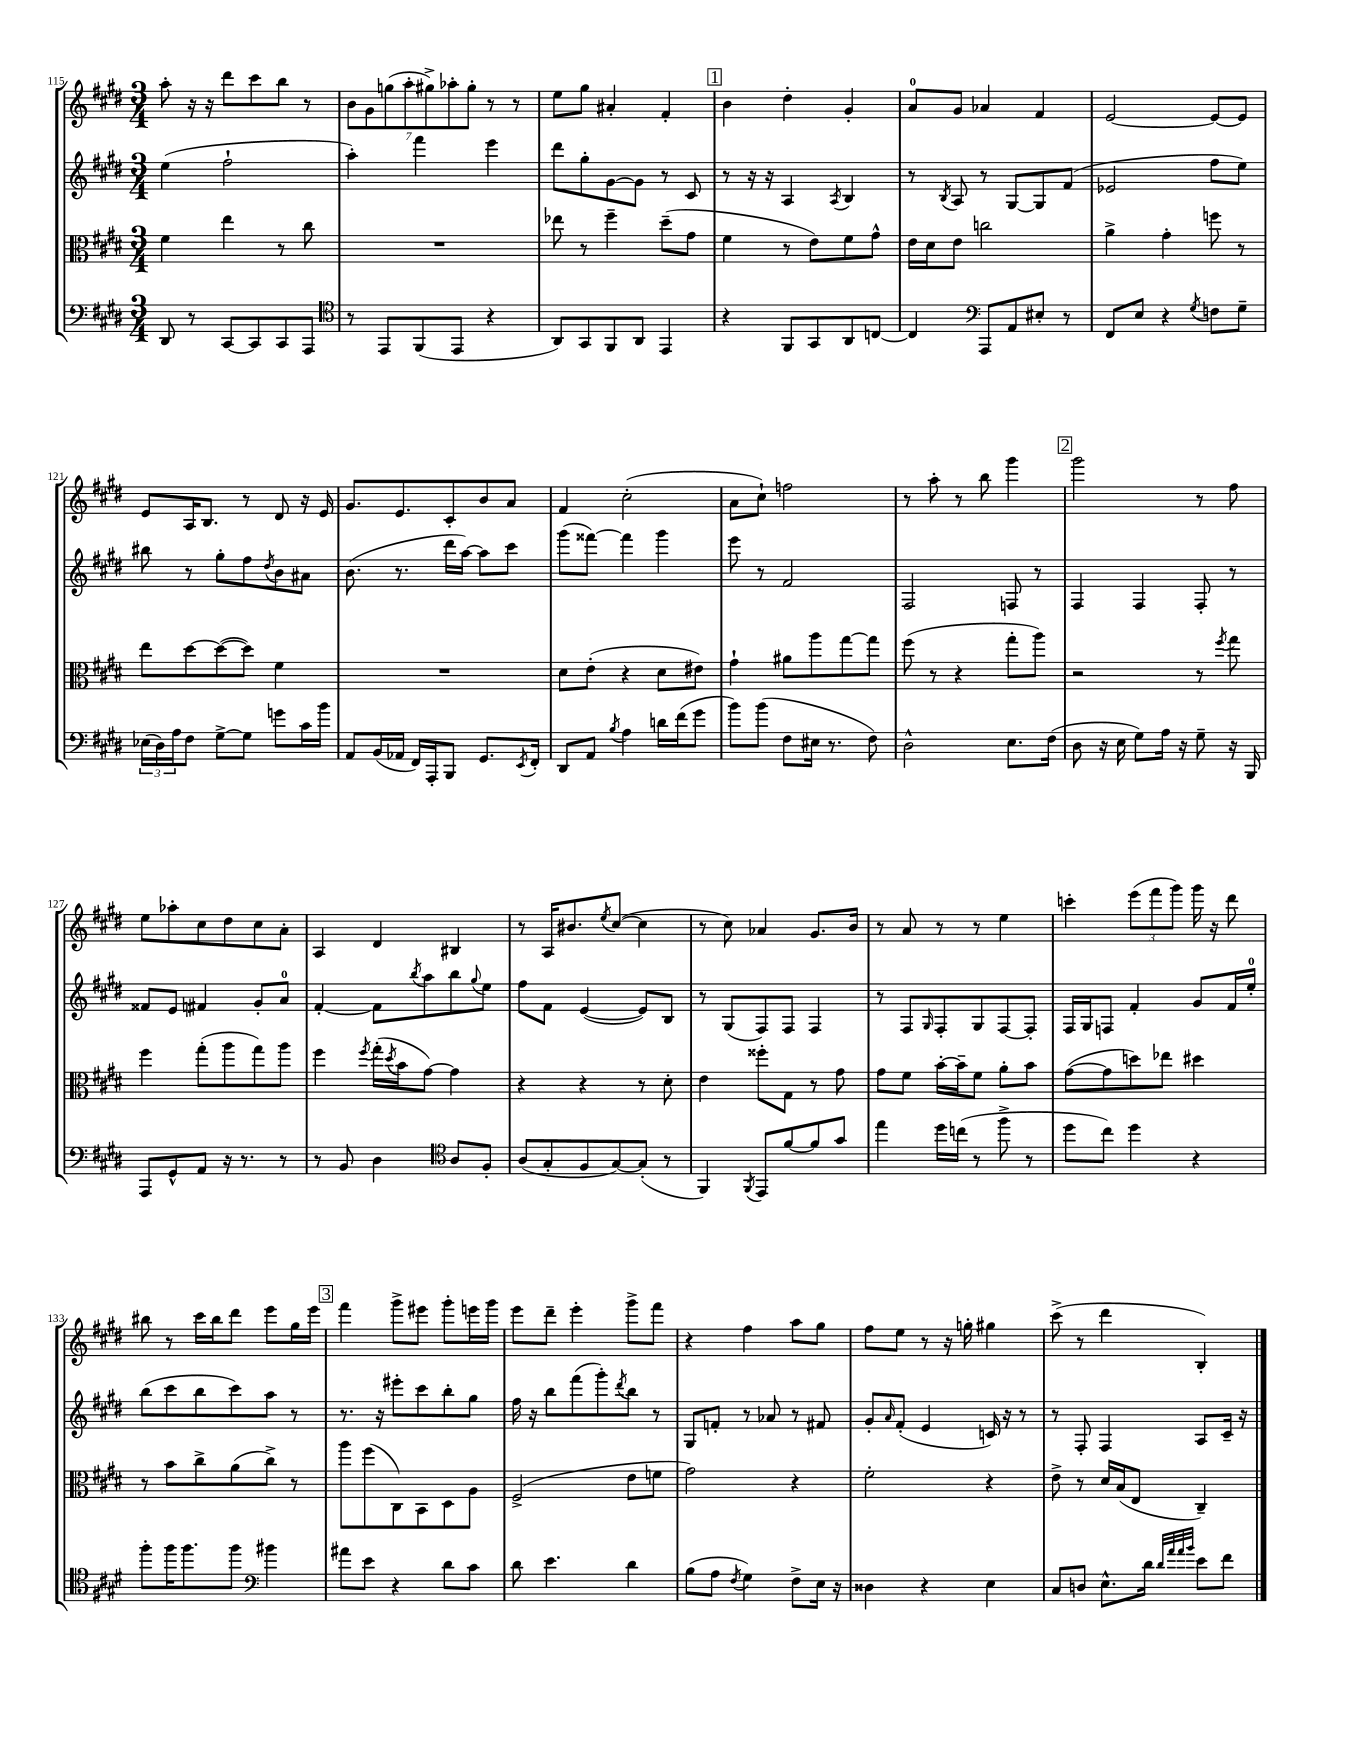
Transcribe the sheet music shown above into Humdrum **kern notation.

**kern	**kern	**kern	**kern
*part4	*part3	*part2	*part1
*staff4	*staff3	*staff2	*staff1
*clefF4	*clefC3	*clefG2	*clefG2
*k[f#c#g#d#]	*k[f#c#g#d#]	*k[f#c#g#d#]	*k[f#c#g#d#]
*M3/4	*M3/4	*M3/4	*M3/4
=115	=115	=115	=115
8DD#/	4f#\	(4ee\	8aa'\
8r	.	.	16r
.	.	.	16r
[8CC#/L	4ee\	2ff#`\	8ddd#\L
8CC#/]	.	.	8ccc#\
8CC#/	8r	.	8bb\J
8AAA/J	8cc#\	.	8r
=116	=116	=116	=116
*clefC4	*	*	*
8r	2.r	4aa'\)	14b\L
.	.	.	14g#\
8EE/L	.	.	.
.	.	.	(14ggn\
.	.	.	14aa'\
(8FF#/	.	4fff#\	.
.	.	.	14gg#X^\)
.	.	.	14aa-X'\
8EE/J	.	.	.
.	.	.	14gg#'\J
4r	.	4eee\	8r
.	.	.	8r
=117	=117	=117	=117
8AA/L)	8ee-X\	8ddd#\L	8ee\L
8GG#/	8r	8gg#'\	8gg#\J
8FF#/	4ff#~\	[8g#\	4a#X'/
8AA/J	.	8g#\J]	.
4EE/	(8dd#~\L	8r	4f#'/
.	8g#\J	8c#/	.
!!LO:REH:place=s1:t=1
=118	=118	=118	=118
4r	4f#\	8r	4b\
.	.	16r	.
.	.	16r	.
8FF#/L	8r	4A/	4dd#'\
8GG#/	8e\L)	.	.
.	.	8qA/	.
8AA/	8f#\	4B/	4g#'/
[8Cn/J	8g#^^\J	.	.
=119	=119	=119	=119
4C/]	16e\LL	8r	8a/L
.	16d#\J	.	.
.	.	8qB/	.
.	8e\J	8A/	8g#/J
*clefF4	*	*	*
8AAA/L	2ccn\	8r	4a-X/
8AA/	.	[8G#/L	.
8E#X'/J	.	8G#/]	4f#/
8r	.	(8f#/J	.
=120	=120	=120	=120
8FF#/L	4a^\	2e-X/	[2e/
8E/J	.	.	.
4r	4g#'\	.	.
8qG#/	.	.	.
8Fn\L	8ffn\	8ff#\L	8e/L_
8G#~\J	8r	8ee\J)	8e/J]
!!LO:LB:g=z
=121	=121	=121	=121
(24E-X\LL	8ee\L	8bb#X\	8e/L
24D#\)	.	.	.
24A\J	.	.	.
8F#\J	[8dd#\	8r	16A/K
.	.	.	8.B/J
[8G#^\L	(8dd#\_	8gg#'\L	.
8G#\J]	8dd#\J])	8ff#\	8r
.	.	8qdd#/	.
8gn\L	4f#\	8b\	8d#/
16c#\L	.	8a#X\J	16r
16b\JJ	.	.	16e/
=122	=122	=122	=122
8AA/L	2.r	(8.b\	8.g#/L
(16BB/L	.	.	.
16AA-X/JJ	.	8.r	8.e/
16FF#/LL)	.	.	.
16AAA'/J	.	.	.
8BBB/J	.	16ddd#\LL	8c#'/
.	.	[16aa\JJ)	.
8.GG#/L	.	8aa\L]	8b/
.	.	8ccc#\J	8a/J
8qEE/	.	.	.
16FF#'/Jk	.	.	.
=123	=123	=123	=123
8DD#/L	8d#\L	(8ggg#\L	4f#/
8AA/J	(8e'\J	[8fff##X\J)	.
8qB/	.	.	.
4A\	4r	4fff##\]	(2cc#'\
16dn\LL	8d#\L	4ggg#\	.
(16f#\J	.	.	.
8g#\J	8e#X\J)	.	.
=124	=124	=124	=124
8b\L)	4g#`\	8eee\	8a\L
(8b\J	.	8r	8cc#`\J)
8F#\L	8a#X\L	2f#/	2ffn\
16E#X\Jk	8aa\	.	.
8.r	.	.	.
.	[8gg#\	.	.
8F#\)	8gg#\J]	.	.
=125	=125	=125	=125
2D#^^\	(8ff#\	2F#/	8r
.	8r	.	8aa'\
.	4r	.	8r
.	.	.	8bb\
8.E\L	8gg#'\L	8Fn/	4ggg#\
.	8aa\J)	8r	.
(16F#\Jk	.	.	.
!!LO:REH:place=s1:t=2
=126	=126	=126	=126
8D#\	2r	4F#/	2ggg#\
16r	.	.	.
16E\	.	.	.
8G#\L)	.	4F#/	.
16A\Jk	.	.	.
16r	.	.	.
8G#~\	8r	8F#'/	8r
.	8qff#/	.	.
16r	8gg#\	8r	8ff#\
16BBB/	.	.	.
!!LO:LB:g=z
=127	=127	=127	=127
8AAA/L	4ff#\	8f##X/L	8ee\L
8GG#^^/	.	8e/J	8aa-X'\
8AA/J	(8gg#'\L	4f#X/	8cc#\
16r	8aa\	.	8dd#\
8.r	.	.	.
.	8gg#\)	8g#'/L	8cc#\
8r	8aa\J	8a/J	8a'\J
=128	=128	=128	=128
8r	4ff#\	[4f#'/	4A/
8BB/	.	.	.
.	8qff#/	.	.
4D#\	(16gg#'\LL	8f#\L]	4d#/
.	8qdd#/	.	.
.	16b\J	.	.
.	.	8qbb/	.
.	[8g#\J)	8aa\	.
*clefC4	*	*	*
8A/L	4g#\]	8bb\	4B#X/
.	.	8qqgg#/	.
8F#'/J	.	8ee\J	.
=129	=129	=129	=129
(8A/L	4r	8ff#\L	8r
8G#'/	.	8f#\J	16A/KL
.	.	.	8.b#X/
8F#/	4r	([4e/	.
.	.	.	8qee/
[8G#/)	.	.	([8cc#/J
(8G#'/J]	8r	8e/L])	4cc#\]
8r	8d#'\	8B/J	.
=130	=130	=130	=130
4FF#/)	4e\	8r	8r
.	.	(8G#/L	8cc#\)
8qFF#/	.	.	.
8EE/L	8ff##X'\L	8F#/)	4a-X/
[8f#/	8G#\J	8F#/J	.
8f#/]	8r	4F#/	8.g#/L
8g#/J	8g#\	.	.
.	.	.	16b/Jk
=131	=131	=131	=131
4ee\	8g#\L	8r	8r
.	8f#\J	8F#/L	8a/
.	.	16qqG#/	.
16dd#\LL	[16b'\LL	8F#'/	8r
(16ccn\JJ	16b~\J]	.	.
8r	8f#\J	8G#/	8r
8ff#^\	8a'\L	[8F#/	4ee\
8r	8b\J	8F#'/J]	.
=132	=132	=132	=132
8dd#\L	([8g#\L	16F#/LL	4cccn'\
.	.	16G#/J	.
8cc#\J)	8g#\]	8Fn/J	.
4dd#\	8ddn\)	4f#'/	(12eee\L
.	.	.	12fff#\
.	8ee-X\J	.	.
.	.	.	12ggg#\J)
4r	4dd#X\	8g#/L	16ggg#\
.	.	.	16r
.	.	16f#/L	8ddd#\
.	.	16ee'/JJ	.
!!LO:LB:g=z
=133	=133	=133	=133
8ff#'\L	8r	(8bb\L	8bb#X\
16ff#\K	8b\L	8ccc#\	8r
8.ff#\	.	.	.
.	8cc#^\	8bb\	16ccc#\LL
.	.	.	16bb#\J
8ff#\J	(8a\	8ccc#\)	8ddd#\J
*clefF4	*	*	*
4b#X\	8cc#^\J)	8aa\J	8eee\L
.	8r	8r	16gg#\L
.	.	.	16eee\JJ
!!LO:REH:place=s1:t=3
=134	=134	=134	=134
8a#X\L	8aa\L	8.r	4fff#\
8e\J	(8ff#\	.	.
.	.	16r	.
4r	8C#\)	8eee#X'\L	8ggg#^\L
.	8BB\	8ccc#\	8eee#X\J
8d#\L	8D#\	8bb'\	8ggg#'\L
8c#\J	8A\J	8gg#\J	16eeen\L
.	.	.	16ggg#\JJ
=135	=135	=135	=135
8d#\	(2F#^/	16ff#\	8eee\L
.	.	16r	.
4.e\	.	8bb\L	8ddd#~\J
.	.	(8fff#\	4eee'\
.	.	8ggg#'\)	.
.	.	8qddd#/	.
4d#\	8e\L	8bb\J	8ggg#^\L
.	8fn\J	8r	8fff#\J
=136	=136	=136	=136
(8B\L	2g#\)	8G#/L	4r
8A\J	.	8fn'/J	.
8qF#/	.	.	.
4G#\)	.	8r	4ff#\
.	.	8a-X/	.
8F#^\L	4r	8r	8aa\L
16E\Jk	.	8f#X/	8gg#\J
16r	.	.	.
=137	=137	=137	=137
4D##X\	2f#'\	8g#'/L	8ff#\L
.	.	16qqa/	.
.	.	(8f#'/J	8ee\J
4r	.	4e/	8r
.	.	.	16r
.	.	.	16ggn'\
4E\	4r	16cn/)	4gg#X\
.	.	16r	.
.	.	8r	.
=138	=138	=138	=138
8C#/L	8e^\	8r	(8ccc#^\
8Dn/J	8r	8F#'/	8r
8.E^^\L	16d#/LL	4F#/	4ddd#\
.	(16B/J	.	.
.	8E/J	.	.
16d#\Jk	.	.	.
32qqd#/LLL	.	.	.
32qqa/	.	.	.
32qqa/	.	.	.
32qqb/JJJ	.	.	.
8e\L	4C#~/)	8A/L	4B'/)
8f#\J	.	16c#~/Jk	.
.	.	16r	.
==	==	==	==
*-	*-	*-	*-
